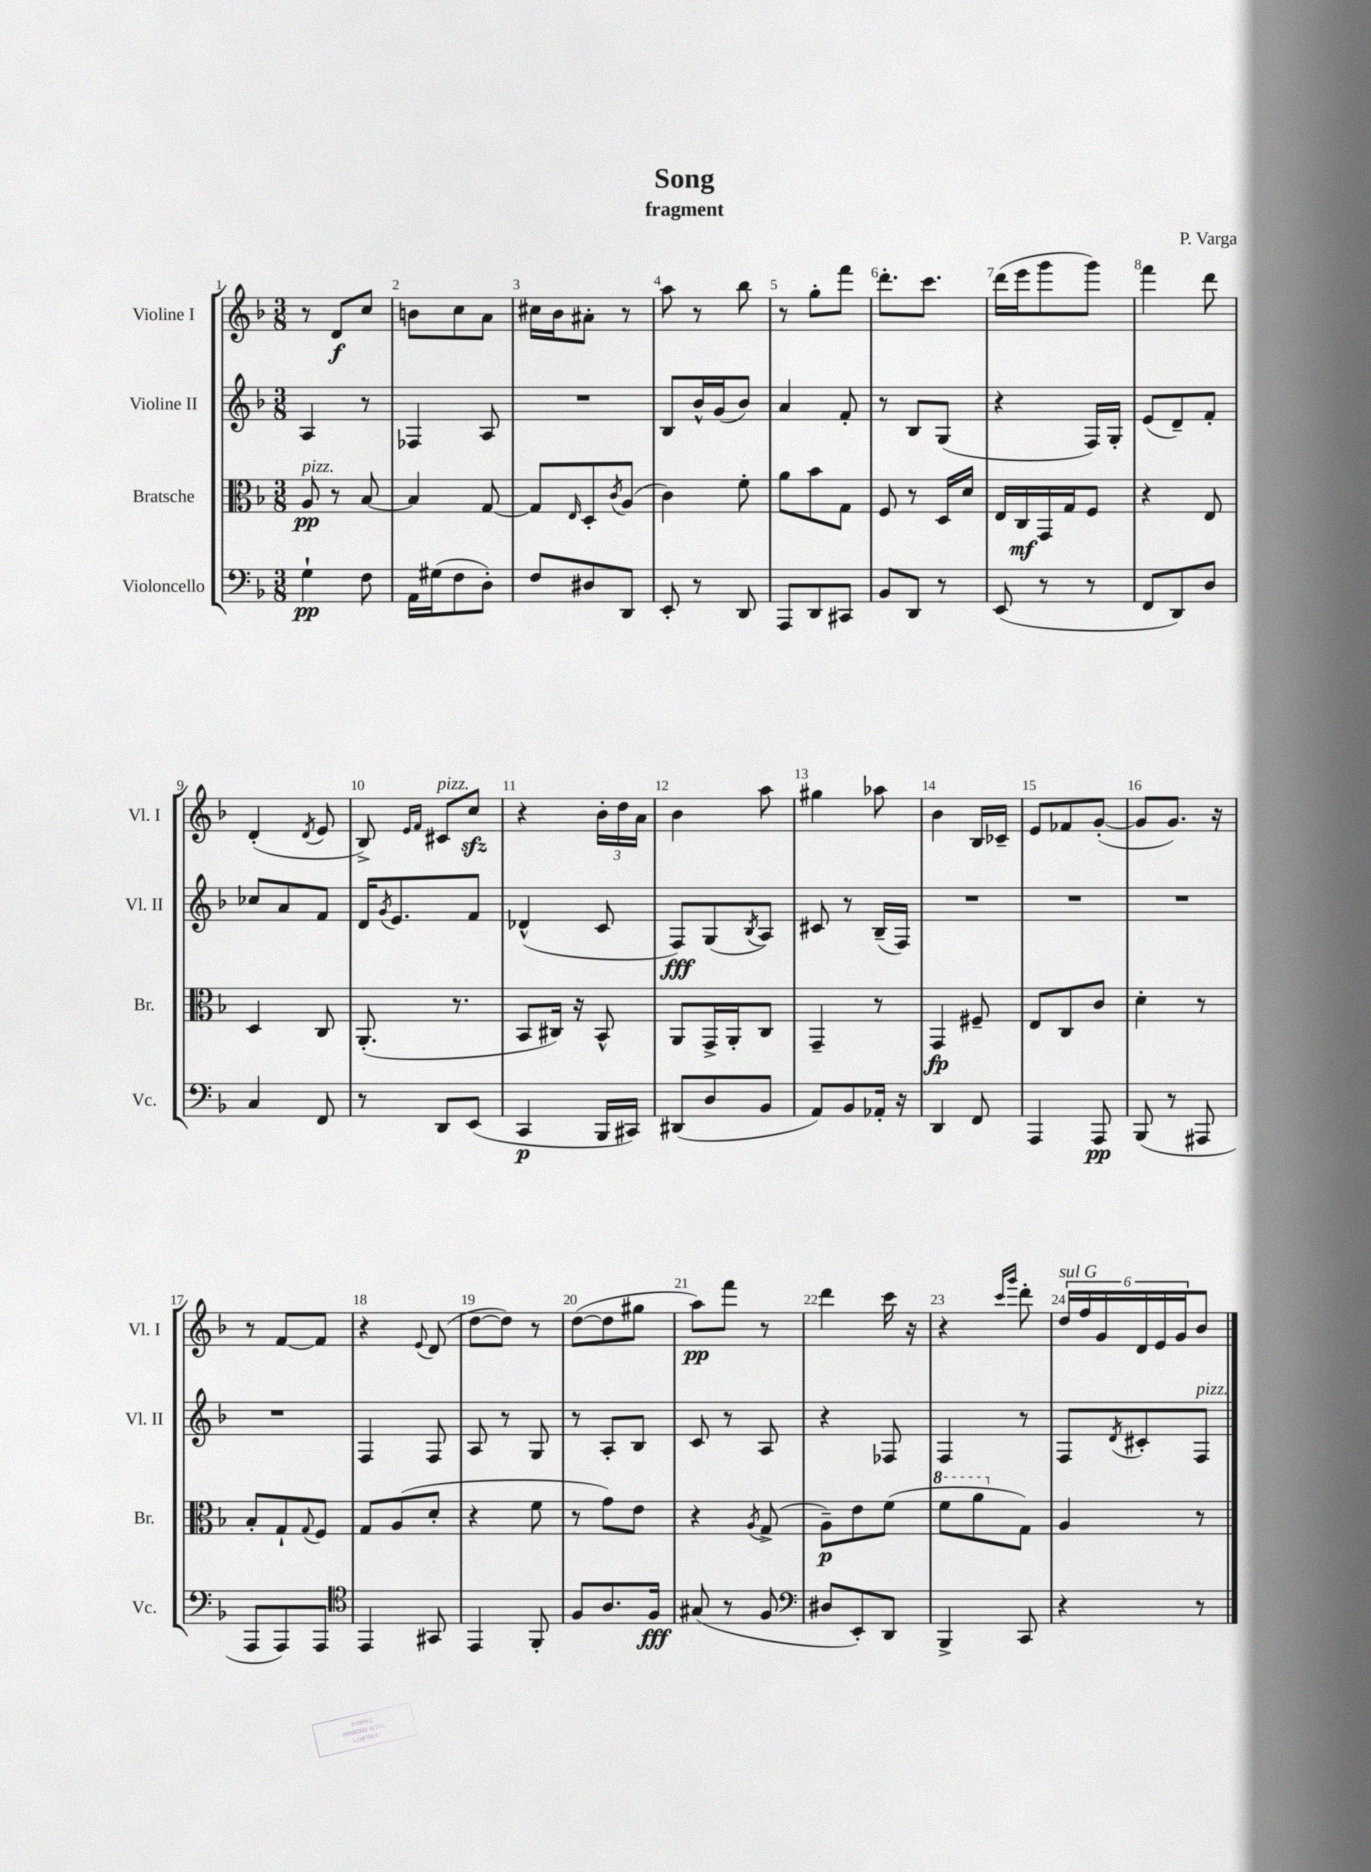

**kern	**dynam	**kern	**dynam	**kern	**dynam	**kern	**dynam
*part4	*part4	*part3	*part3	*part2	*part2	*part1	*part1
*staff4	*staff4	*staff3	*staff3	*staff2	*staff2	*staff1	*staff1
*I"Violoncello	*	*I"Bratsche	*	*I"Violine II	*	*I"Violine I	*
*I'Vc.	*	*I'Br.	*	*I'Vl. II	*	*I'Vl. I	*
*clefF4	*	*clefC3	*	*clefG2	*	*clefG2	*
*k[b-]	*	*k[b-]	*	*k[b-]	*	*k[b-]	*
*M3/8	*	*M3/8	*	*M3/8	*	*M3/8	*
=1	=1	=1	=1	=1	=1	=1	=1
!	!	!LO:TX:a:i:t=pizz.	!	!	!	!	!
4G`\	pp	8A/	pp	4A/	.	8r	.
.	.	8r	.	.	.	8d/L	f
8F\	.	[8B-/	.	8r	.	8cc/J	.
=2	=2	=2	=2	=2	=2	=2	=2
16AA\LL	.	4B-/]	.	4F-X/	.	8bn\L	.
(16G#X\J	.	.	.	.	.	.	.
8F\	.	.	.	.	.	8cc\	.
8D'\J)	.	[8G/	.	8A/	.	8a\J	.
=3	=3	=3	=3	=3	=3	=3	=3
8F/L	.	8G/L]	.	4.r	.	16cc#X\LL	.
.	.	.	.	.	.	16b-\J	.
.	.	16qqE/	.	.	.	.	.
8D#X/	.	8D'/	.	.	.	8a#X'\J	.
.	.	8qc/	.	.	.	.	.
8DD/J	.	(8A/J	.	.	.	8r	.
=4	=4	=4	=4	=4	=4	=4	=4
8EE'/	.	4c\)	.	8B-/L	.	8aa\	.
8r	.	.	.	16b-^^/L	.	8r	.
.	.	.	.	(16g/J	.	.	.
8DD/	.	8f'\	.	8b-/J)	.	8bb-\	.
=5	=5	=5	=5	=5	=5	=5	=5
8AAA/L	.	8a\L	.	4a/	.	8r	.
8DD/	.	8b-\	.	.	.	8gg'\L	.
8CC#X/J	.	8G\J	.	8f'/	.	8fff\J	.
=6	=6	=6	=6	=6	=6	=6	=6
8BB-/L	.	8F/	.	8r	.	8.ddd'\L	.
8DD/J	.	8r	.	8B-/L	.	.	.
.	.	.	.	.	.	8.ccc\J	.
8r	.	16D/LL	.	(8G/J	.	.	.
.	.	16d/JJ	.	.	.	.	.
=7	=7	=7	=7	=7	=7	=7	=7
(8EE/	.	16E/LL	.	4r	.	(16ddd\LL	.
.	.	16C/	mf	.	.	16eee\J	.
8r	.	16GG/	.	.	.	8ggg\	.
.	.	16G/J	.	.	.	.	.
8r	.	8F/J	.	16F/LL)	.	8ggg\J)	.
.	.	.	.	16G'/JJ	.	.	.
=8	=8	=8	=8	=8	=8	=8	=8
8FF/L	.	4r	.	(8e/L	.	4fff\	.
8DD/)	.	.	.	8d~/)	.	.	.
8D/J	.	8E/	.	8f'/J	.	8ddd\	.
!!LO:LB:g=z
=9	=9	=9	=9	=9	=9	=9	=9
4C/	.	4D/	.	8cc-X/L	.	(4d'/	.
.	.	.	.	8a/	.	.	.
.	.	.	.	.	.	8qd/	.
8FF/	.	8C/	.	8f/J	.	8e/	.
=10	=10	=10	=10	=10	=10	=10	=10
8r	.	(8.AA'/	.	16d/KL	.	8B-^/)	.
.	.	.	.	8qg/	.	.	.
.	.	.	.	8.e/	.	.	.
.	.	.	.	.	.	16qqe/LL	.
.	.	.	.	.	.	16qqf/JJ	.
!	!	!	!	!	!	!LO:TX:a:i:t=pizz.	!
8DD/L	.	.	.	.	.	8c#X/L	.
.	.	8.r	.	.	.	.	.
(8EE/J	.	.	.	8f/J	.	8cczz/J	.
=11	=11	=11	=11	=11	=11	=11	=11
4CC/	p	8BB-/L	.	(4d-X^^/	.	4r	.
.	.	16C#X/Jk)	.	.	.	.	.
.	.	16r	.	.	.	.	.
16BBB-/LL	.	8BB-^^/	.	8c/	.	24b-'\LL	.
.	.	.	.	.	.	24dd\	.
16CC#X/JJ)	.	.	.	.	.	.	.
.	.	.	.	.	.	24a\JJ	.
=12	=12	=12	=12	=12	=12	=12	=12
(8DD#X/L	.	8AA/L	.	8F/L)	fff	4b-\	.
8D/	.	16GG^/L	.	(8G/	.	.	.
.	.	16AA'/J	.	.	.	.	.
.	.	.	.	8qB-/	.	.	.
8BB-/J	.	8C/J	.	8A/J)	.	8aa\	.
=13	=13	=13	=13	=13	=13	=13	=13
8AA/L)	.	4GG~/	.	8c#X/	.	4gg#X\	.
8BB-/	.	.	.	8r	.	.	.
16AA-X'/Jk	.	8r	.	(16B-~/LL	.	8aa-X\	.
16r	.	.	.	16F/JJ)	.	.	.
=14	=14	=14	=14	=14	=14	=14	=14
4DD/	.	4GG/	fp	4.r	.	4b-\	.
8FF/	.	8F#X~/	.	.	.	16B-/LL	.
.	.	.	.	.	.	16c-X~/JJ	.
=15	=15	=15	=15	=15	=15	=15	=15
4AAA/	.	8E/L	.	4.r	.	8e/L	.
.	.	8C/	.	.	.	8f-X/	.
8AAA/	pp	8c/J	.	.	.	([8g'/J	.
=16	=16	=16	=16	=16	=16	=16	=16
(8BBB-/	.	4d'\	.	4.r	.	8g/L]	.
8r	.	.	.	.	.	8.g/J)	.
8AAA#X/	.	8r	.	.	.	.	.
.	.	.	.	.	.	16r	.
!!LO:LB:g=z
=17	=17	=17	=17	=17	=17	=17	=17
8AAA/L	.	8B-'/L	.	4.r	.	8r	.
8AAA/)	.	8G`/	.	.	.	[8f/L	.
.	.	8qqG/	.	.	.	.	.
8AAA/J	.	8F/J	.	.	.	8f/J]	.
=18	=18	=18	=18	=18	=18	=18	=18
*clefC4	*	*	*	*	*	*	*
4EE/	.	8G/L	.	4F/	.	4r	.
.	.	(8A/	.	.	.	.	.
.	.	.	.	.	.	8qqe/	.
8GG#X/	.	8d'/J	.	8F/	.	(8d/	.
=19	=19	=19	=19	=19	=19	=19	=19
4EE/	.	4r	.	8A/	.	[8dd\L	.
.	.	.	.	8r	.	8dd\J])	.
8FF'/	.	8f\	.	8G/	.	8r	.
=20	=20	=20	=20	=20	=20	=20	=20
8F/L	.	8r	.	8r	.	([8dd\L	.
8.A/	.	8g\L)	.	8A'/L	.	8dd\]	.
.	.	8e\J	.	8B-/J	.	8gg#X\J	.
16F/Jk	fff	.	.	.	.	.	.
=21	=21	=21	=21	=21	=21	=21	=21
(8G#X/	.	4r	.	8c/	.	8aa\L)	pp
8r	.	.	.	8r	.	8fff\J	.
.	.	8qA/	.	.	.	.	.
8F/	.	(8G^/	.	8A/	.	8r	.
=22	=22	=22	=22	=22	=22	=22	=22
*clefF4	*	*	*	*	*	*	*
8D#X/L	.	8A~\L)	p	4r	.	4ddd\	.
8EE'/)	.	8e\	.	.	.	.	.
8DD/J	.	(8f\J	.	8F-X/	.	16ccc\	.
.	.	.	.	.	.	16r	.
=23	=23	=23	=23	=23	=23	=23	=23
*	*	*8va	*	*	*	*	*
4BBB-^/	.	8ff\L	.	4F/	.	4r	.
.	.	8aa\	.	.	.	.	.
.	.	.	.	.	.	16qqccc/LL	.
.	.	.	.	.	.	16qqggg/JJ	.
*	*	*X8va	*	*	*	*	*
8CC/	.	8G\J)	.	8r	.	8ddd'\	.
=24	=24	=24	=24	=24	=24	=24	=24
!	!	!	!	!	!	!LO:TX:a:i:t=sul G	!
4r	.	4A/	.	8F/L	.	24dd/LL	.
.	.	.	.	.	.	24ff/	.
.	.	.	.	.	.	24g/	.
.	.	.	.	8qd/	.	.	.
.	.	.	.	8c#X'/	.	24d/	.
.	.	.	.	.	.	24e/	.
.	.	.	.	.	.	24g/J	.
!	!	!	!	!LO:TX:a:i:t=pizz.	!	!	!
8r	.	8r	.	8F/J	.	8b-/J	.
==	==	==	==	==	==	==	==
*-	*-	*-	*-	*-	*-	*-	*-
